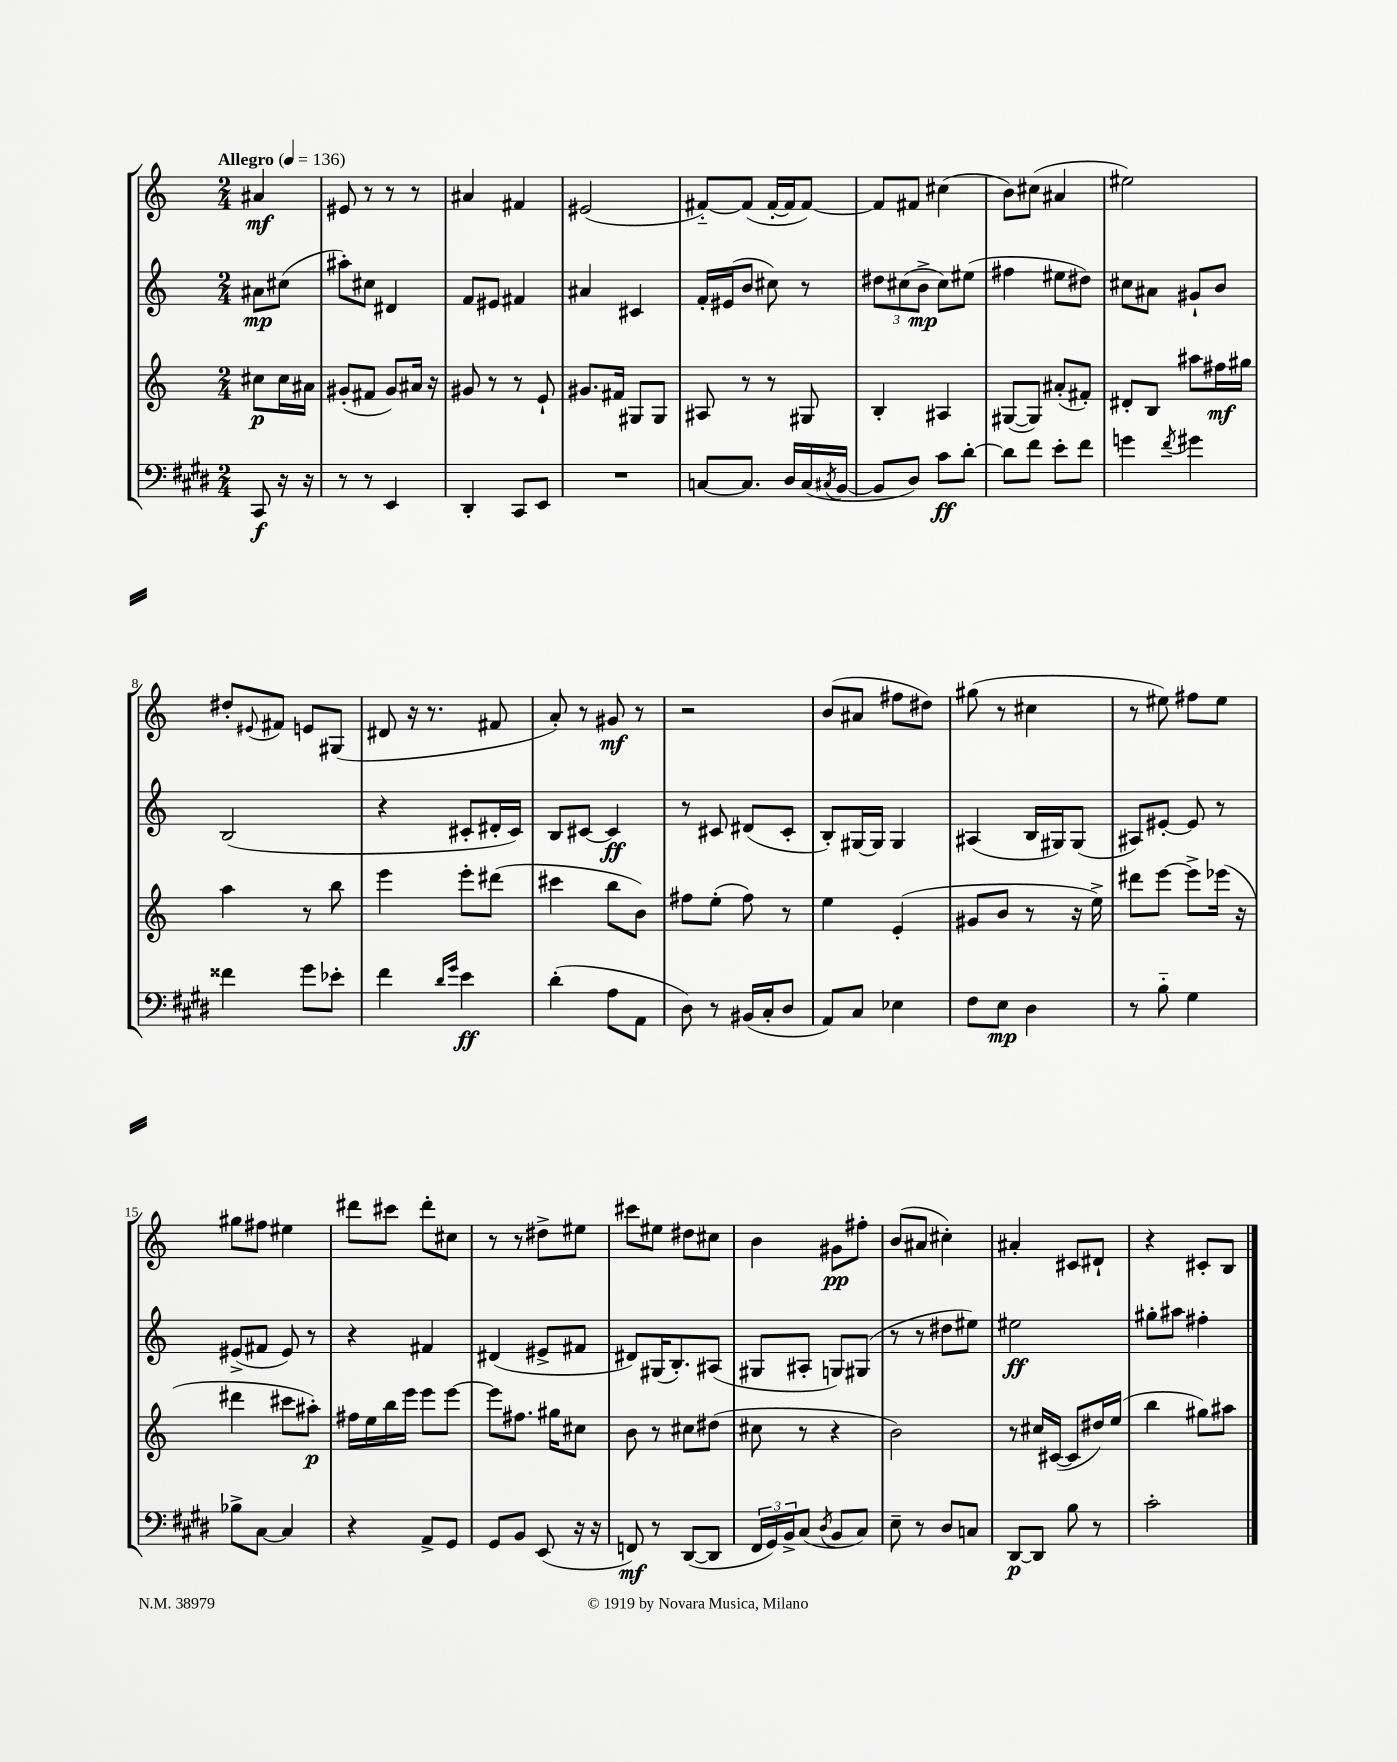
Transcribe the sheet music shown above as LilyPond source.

<<
\new StaffGroup <<
\new Staff = "s0" {
    \clef treble \key c \major \numericTimeSignature \time 2/4 \partial 4 \tempo "Allegro" 4 = 136
    ais'4\mf |
    eis'8 r8 r8 r8 |
    ais'4 fis'4 |
    eis'2( |
    fis'8~-_) fis'8( fis'16~-. fis'16 fis'8~) |
    fis'8 fis'8 cis''4( |
    b'8) cis''8( ais'4 |
    eis''2) |
    dis''8-. \appoggiatura { eis'8 } fis'8 e'8 gis8( |
    dis'8 r16 r8. fis'8 |
    a'8-.) r8 gis'8\mf r8 |
    r2 |
    b'8( ais'8 fis''8 dis''8) |
    gis''8( r8 cis''4 |
    r8 eis''8) fis''8 eis''8 |
    gis''8 fis''8 eis''4 |
    dis'''8 cis'''8 dis'''8-. cis''8 |
    r8 r8 dis''8-> eis''8 |
    cis'''8 eis''8 dis''8 cis''8 |
    b'4 gis'8\pp fis''8-. |
    b'8( ais'8 cis''4-.) |
    ais'4-. cis'8 dis'8-! |
    r4 cis'8-. b8 \bar "|." |
}
\new Staff = "s1" {
    \clef treble \key c \major \numericTimeSignature \time 2/4 \partial 4
    ais'8\mp cis''8( |
    ais''8-.) cis''8 dis'4 |
    f'8 eis'8 fis'4 |
    ais'4 cis'4 |
    f'16-. eis'16( b'8 cis''8) r8 |
    \tuplet 3/2 { dis''8 cis''8( b'8->\mp } cis''8) eis''8( |
    fis''4 eis''8 dis''8) |
    cis''8 ais'8 gis'8-! b'8 |
    b2( |
    r4 cis'8-. dis'16-. cis'16) |
    b8 cis'8~ cis'4\ff |
    r8 cis'8 dis'8( cis'8-. |
    b8-.) gis16~ gis16 gis4 |
    ais4( b16 gis16) gis8( |
    ais8) eis'8~-. eis'8 r8 |
    eis'8->( fis'8 eis'8) r8 |
    r4 fis'4 |
    dis'4( eis'8-> fis'8 |
    dis'8) gis16( b8.-.) ais8( |
    gis8 ais8-. g8) gis8( |
    r8 r8 dis''8 eis''8) |
    eis''2\ff |
    gis''8-. ais''8 fis''4-. \bar "|." |
}
\new Staff = "s2" {
    \clef treble \key c \major \numericTimeSignature \time 2/4 \partial 4
    cis''8\p cis''16 ais'16 |
    gis'8-.( fis'8 gis'8) ais'16 r16 |
    gis'8 r8 r8 e'8-! |
    gis'8. fis'16 gis8 gis8 |
    ais8 r8 r8 gis8 |
    b4-. ais4 |
    gis8~( gis8) ais'8-.( fis'8-.) |
    dis'8-. b8 ais''8 fis''16\mf gis''16 |
    a''4 r8 b''8 |
    e'''4 e'''8-. dis'''8( |
    cis'''4 b''8 b'8) |
    fis''8 e''8-.( fis''8) r8 |
    e''4 e'4-.( |
    gis'8 b'8 r8 r16 e''16->) |
    dis'''8 e'''8~ e'''8-> ees'''16( r16 |
    dis'''4 cis'''8 ais''8-.\p) |
    fis''16 e''16 b''16 e'''16 e'''8 e'''8~ |
    e'''8 fis''8. gis''16 cis''8 |
    b'8 r8 cis''8 dis''8( |
    cis''8 r8 r4 |
    b'2) |
    r8 cis''16 cis'16~( cis'8 dis''16) e''16( |
    b''4 gis''8) ais''8 \bar "|." |
}
\new Staff = "s3" {
    \clef bass \key e \major \numericTimeSignature \time 2/4 \partial 4
    cis,8\f r16 r16 |
    r8 r8 e,4 |
    dis,4-. cis,8 e,8 |
    R2 |
    c8~ c8. dis16 c16( \acciaccatura { cis8 } b,16~ |
    b,8 dis8) cis'8\ff dis'8~-. |
    dis'8 fis'8 e'8-. fis'8 |
    g'4 \acciaccatura { fis'8 } gis'4 |
    fisis'4 gis'8 ees'8-. |
    fis'4 \grace { dis'16 gis'16 } e'4\ff |
    dis'4-.( a8 a,8 |
    dis8) r8 bis,16( cis16-. dis8 |
    a,8) cis8 ees4 |
    fis8 e8\mp dis4 |
    r8 b8-_ gis4 |
    bes8-> cis8~ cis4 |
    r4 a,8-> gis,8 |
    gis,8 b,8 e,8( r16 r16 |
    f,8\mf) r8 dis,8~( dis,8 |
    \tuplet 3/2 { fis,16 gis,16) b,16-> } cis8( \acciaccatura { dis8 } b,8 cis8) |
    e8-- r8 dis8 c8 |
    dis,8~\p dis,8 b8 r8 |
    cis'2-. \bar "|." |
}
>>
>>
